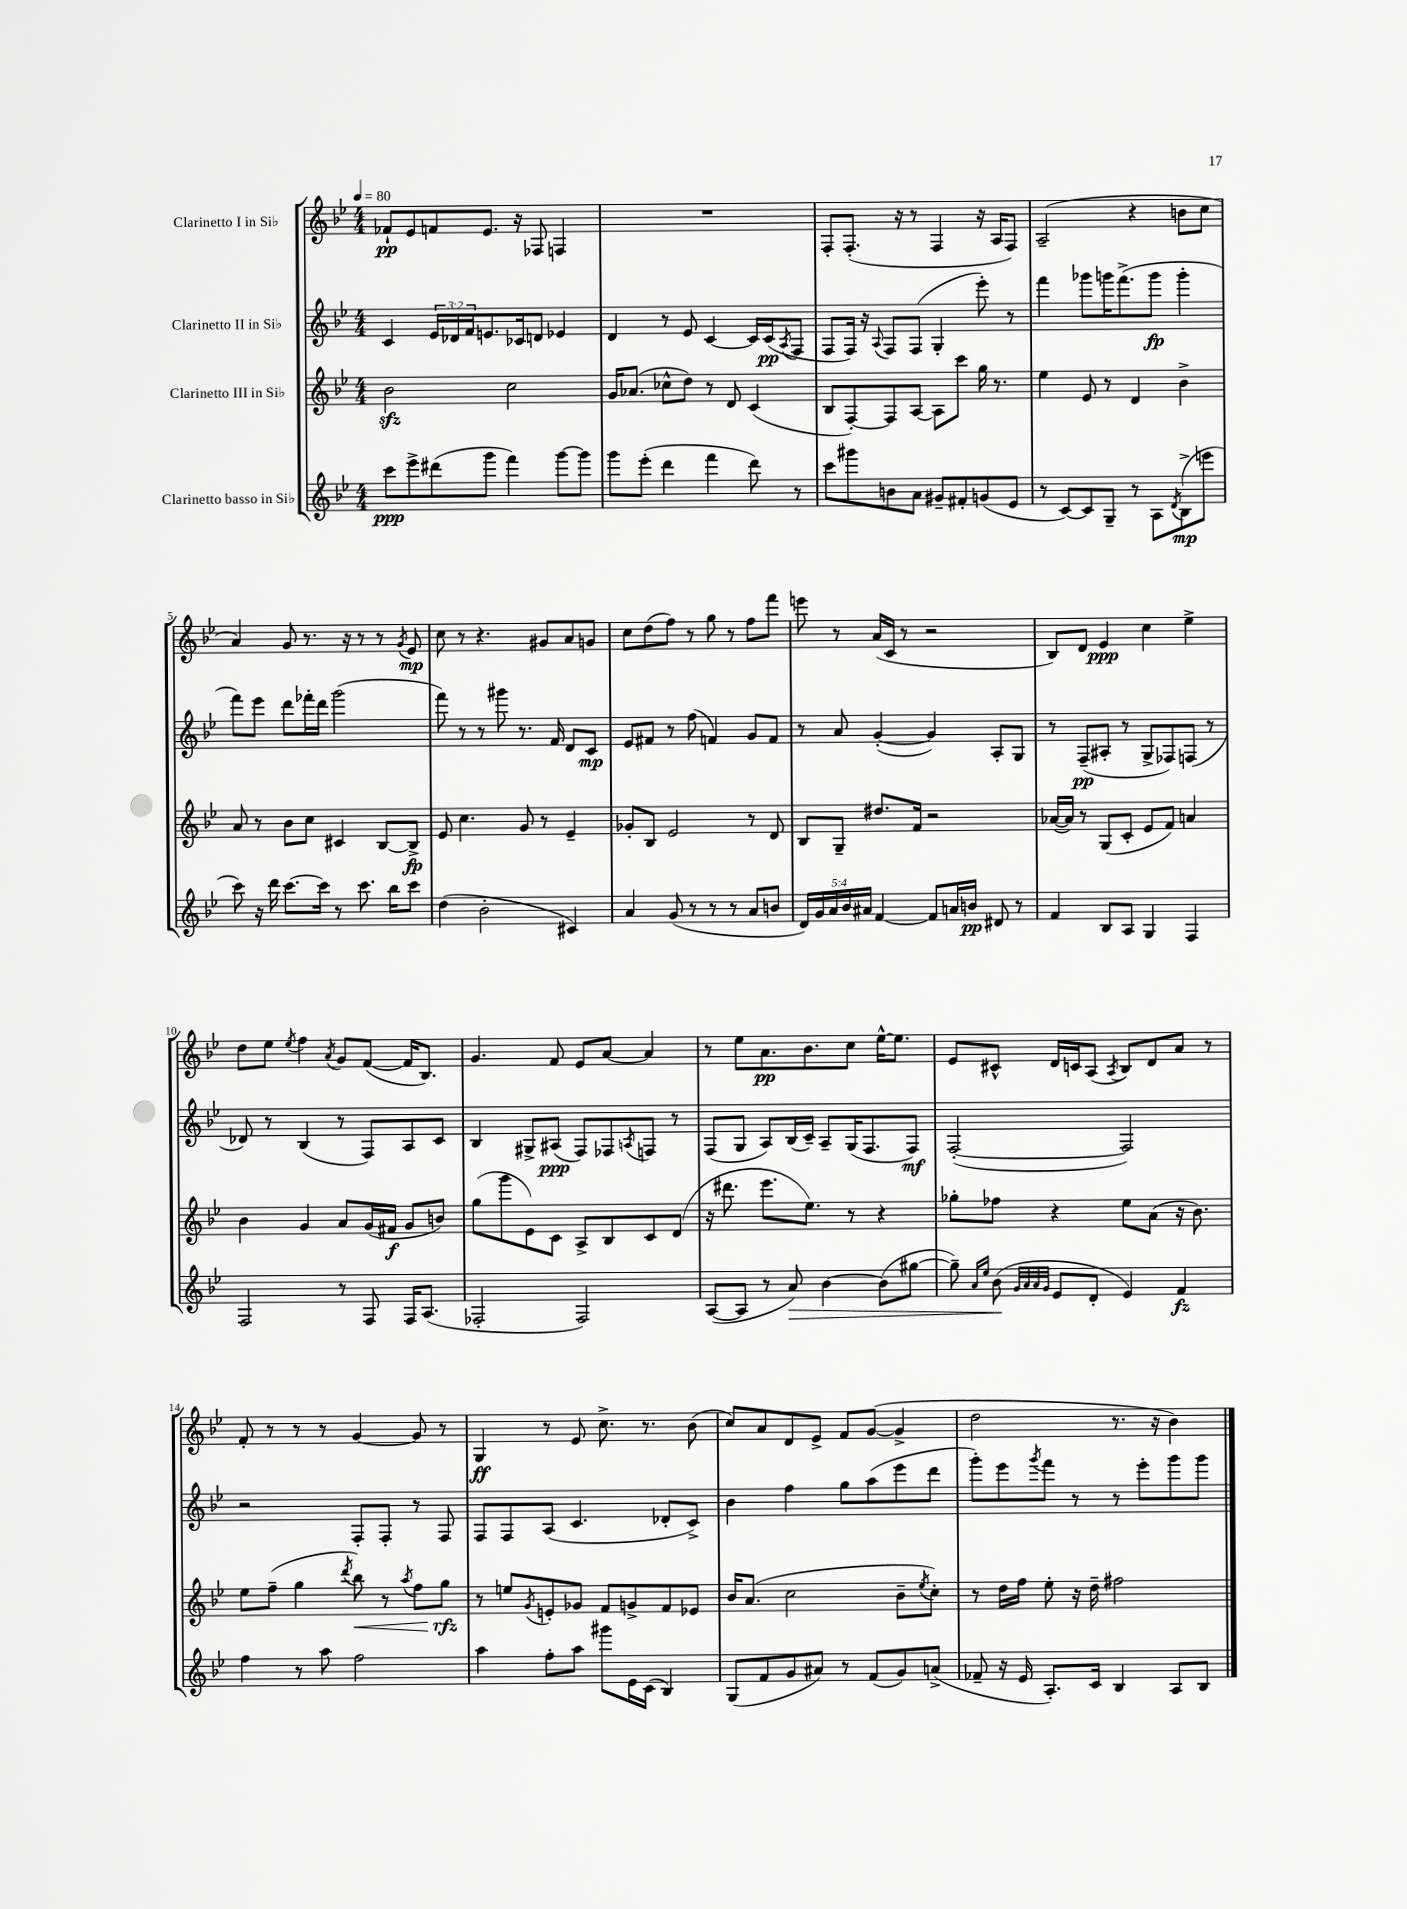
<<
\new StaffGroup <<
\new Staff = "s0" \with { instrumentName = "Clarinetto I in Sib" } {
    \clef treble \key bes \major \numericTimeSignature \time 4/4 \tempo 4 = 80
    fes'8-!\pp ees'8 f'8 ees'8. r16 fes8 f4 |
    R1 |
    f8-. f8.-.( r16 r8 f4 r16 a16 f8) |
    a2--( r4 b'8 c''8 |
    a'4) g'8 r8. r16 r8 r8 \acciaccatura { g'8 } ees'8\mp |
    c''8 r8 r4. gis'8 a'8 g'8 |
    c''8 d''8( f''8) r8 g''8 r8 f''8 f'''8 |
    e'''8 r8 a'16( c'16 r8 r2 |
    bes8) d'8 ees'4\ppp c''4 ees''4-> |
    d''8 ees''8 \acciaccatura { ees''8 } f''4 \acciaccatura { a'8 } g'8 f'8~( f'16 bes8.) |
    g'4. f'8 ees'8 a'8~ a'4 |
    r8 ees''8 a'8.\pp bes'8. c''8 ees''16~-^ ees''8. |
    ees'8 cis'8-^ d'16 c'16 a8( \acciaccatura { a8 } bes8) d'8 a'8 r8 |
    f'8-. r8 r8 r8 g'4~ g'8 r8 |
    g4\ff r8 ees'8 c''8.-> r8. bes'8( |
    c''8) a'8 d'8 ees'8-> f'8 g'8~( g'4-> |
    d''2 r8. r16 bes'4) \bar "|." |
}
\new Staff = "s1" \with { instrumentName = "Clarinetto II in Sib" } {
    \clef treble \key bes \major \numericTimeSignature \time 4/4 \override Staff.TupletNumber.text = #tuplet-number::calc-fraction-text
    c'4 \tuplet 3/2 { ees'16 des'16 f'16 } e'8. ces'16 d'8 ees'4 |
    d'4 r8 ees'8 c'4~ c'16 c'16\pp( \acciaccatura { a8 } f8 |
    f8 f16) r16 \appoggiatura { a8 } f8 f8( g4-. ees'''8-.) r8 |
    f'''4 ges'''8 g'''16 f'''8.->( g'''8\fp g'''4-. |
    f'''8) ees'''8 d'''8 fes'''16-. d'''16 g'''2( |
    f'''8) r8 r8 gis'''8 r8. f'16 d'8 c'8\mp |
    ees'8 fis'8 r8 f''8( f'4) g'8 f'8 |
    r8 a'8 g'4~-.( g'4) a8-. g8 |
    r8 f8--\pp( ais8-. r8 g8-> fes8) f8( r8 |
    des'8) r8 bes4( r8 f8) a8 c'8 |
    bes4 gis8-> ais8\ppp( f8) fes8 \acciaccatura { a8 } f8 r8 |
    f8( g8 a8) bes16( c'16--) a8-- g16( f8. f8\mf) |
    f2~-.( f2) |
    r2 f8-. f8-. r8 f8 |
    f8 f8 a8( c'4. des'8-. c'8->) |
    bes'4 f''4 g''8 a''8( ees'''8 d'''8 |
    g'''8-.) ees'''8 \acciaccatura { g'''8 } f'''8 r8 r8 ees'''8-. g'''8 g'''8 \bar "|." |
}
\new Staff = "s2" \with { instrumentName = "Clarinetto III in Sib" } {
    \clef treble \key bes \major \numericTimeSignature \time 4/4
    bes'2\sfz c''2 |
    g'16 aes'8.( ces''8-^ d''8) r8 d'8 c'4( |
    bes8 f8~-.) f8 a8~ a8 c'''8 g''16 r8. |
    ees''4 ees'8 r8 d'4 bes'4-> |
    a'8 r8 bes'8 c''8 cis'4 bes8~ bes8->\fp |
    ees'8 c''4. g'8 r8 ees'4-- |
    ges'8-. bes8 ees'2 r8 d'8 |
    bes8 g8-- dis''8. f'16 r2 |
    aes'16~( aes'16) r8 g8( c'8-. ees'8 f'8) a'4 |
    bes'4 g'4 a'8 g'16( fis'16\f g'8 b'8) |
    g''8( g'''8 ees'8) c'8 a8-> bes8 c'8 d'8( |
    r16 dis'''8. ees'''8. ees''8.) r8 r4 |
    ges''8-. fes''8 r4 ees''8 a'8( r16 bes'8.) |
    ees''8 f''8--( g''4 \acciaccatura { d'''8 } bes''8\<) r8 \acciaccatura { a''8 } f''8 g''8\rfz\! |
    r8 e''8 \acciaccatura { g'8 } e'8-. ges'8 f'8 g'8-> f'8 ees'8 |
    bes'16 a'8.( c''2 bes'8-- \acciaccatura { ees''8 } c''8-.) |
    r8 d''16 f''16 ees''8-. r16 d''16-- fis''2 \bar "|." |
}
\new Staff = "s3" \with { instrumentName = "Clarinetto basso in Sib" } {
    \clef treble \key bes \major \numericTimeSignature \time 4/4 \override Staff.TupletNumber.text = #tuplet-number::calc-fraction-text
    c'''8\ppp ees'''8-> dis'''8( g'''8 f'''4) g'''8~ g'''8 |
    g'''8 ees'''8-.( d'''4 f'''4 d'''8) r8 |
    c'''8 gis'''8 b'8 a'8 gis'8-- fis'8-. g'8( ees'8 |
    r8 c'8~) c'8 g8-- r8 a8 \acciaccatura { d'8 } bes8->\mp( e'''8 |
    c'''8) r16 d'''16 c'''8.~ c'''16 r8 c'''8. bes''16 c'''8 |
    d''4( bes'2-. cis'4) |
    a'4 g'8( r8 r8 r8 a'8 b'8 |
    \tuplet 5/4 { d'16) g'16 a'16 bes'16 ais'16 } f'4~ f'8 a'16 b'16\pp dis'8 r8 |
    f'4 bes8 a8 g4 f4 |
    f2 r8 f8 f16 a8.( |
    fes2-. fes2) |
    a8~( a8 r8 a'8\>) bes'4~ bes'8( gis''8~ |
    gis''8--) \grace { a'16 ees''16 } bes'8\!( \grace { g'32 a'32 a'32 g'32 } ees'8 d'8-. ees'4) f'4\fz |
    f''4 r8 a''8 f''2 |
    a''4 f''8-. a''8 gis'''8 ees'16 c'16( bes4) |
    g8( f'8 g'8 ais'8) r8 f'8( g'8) a'8->( |
    fes'8-- r16 ees'16 a8.-.) c'16 bes4 a8 bes8 \bar "|." |
}
>>
>>
